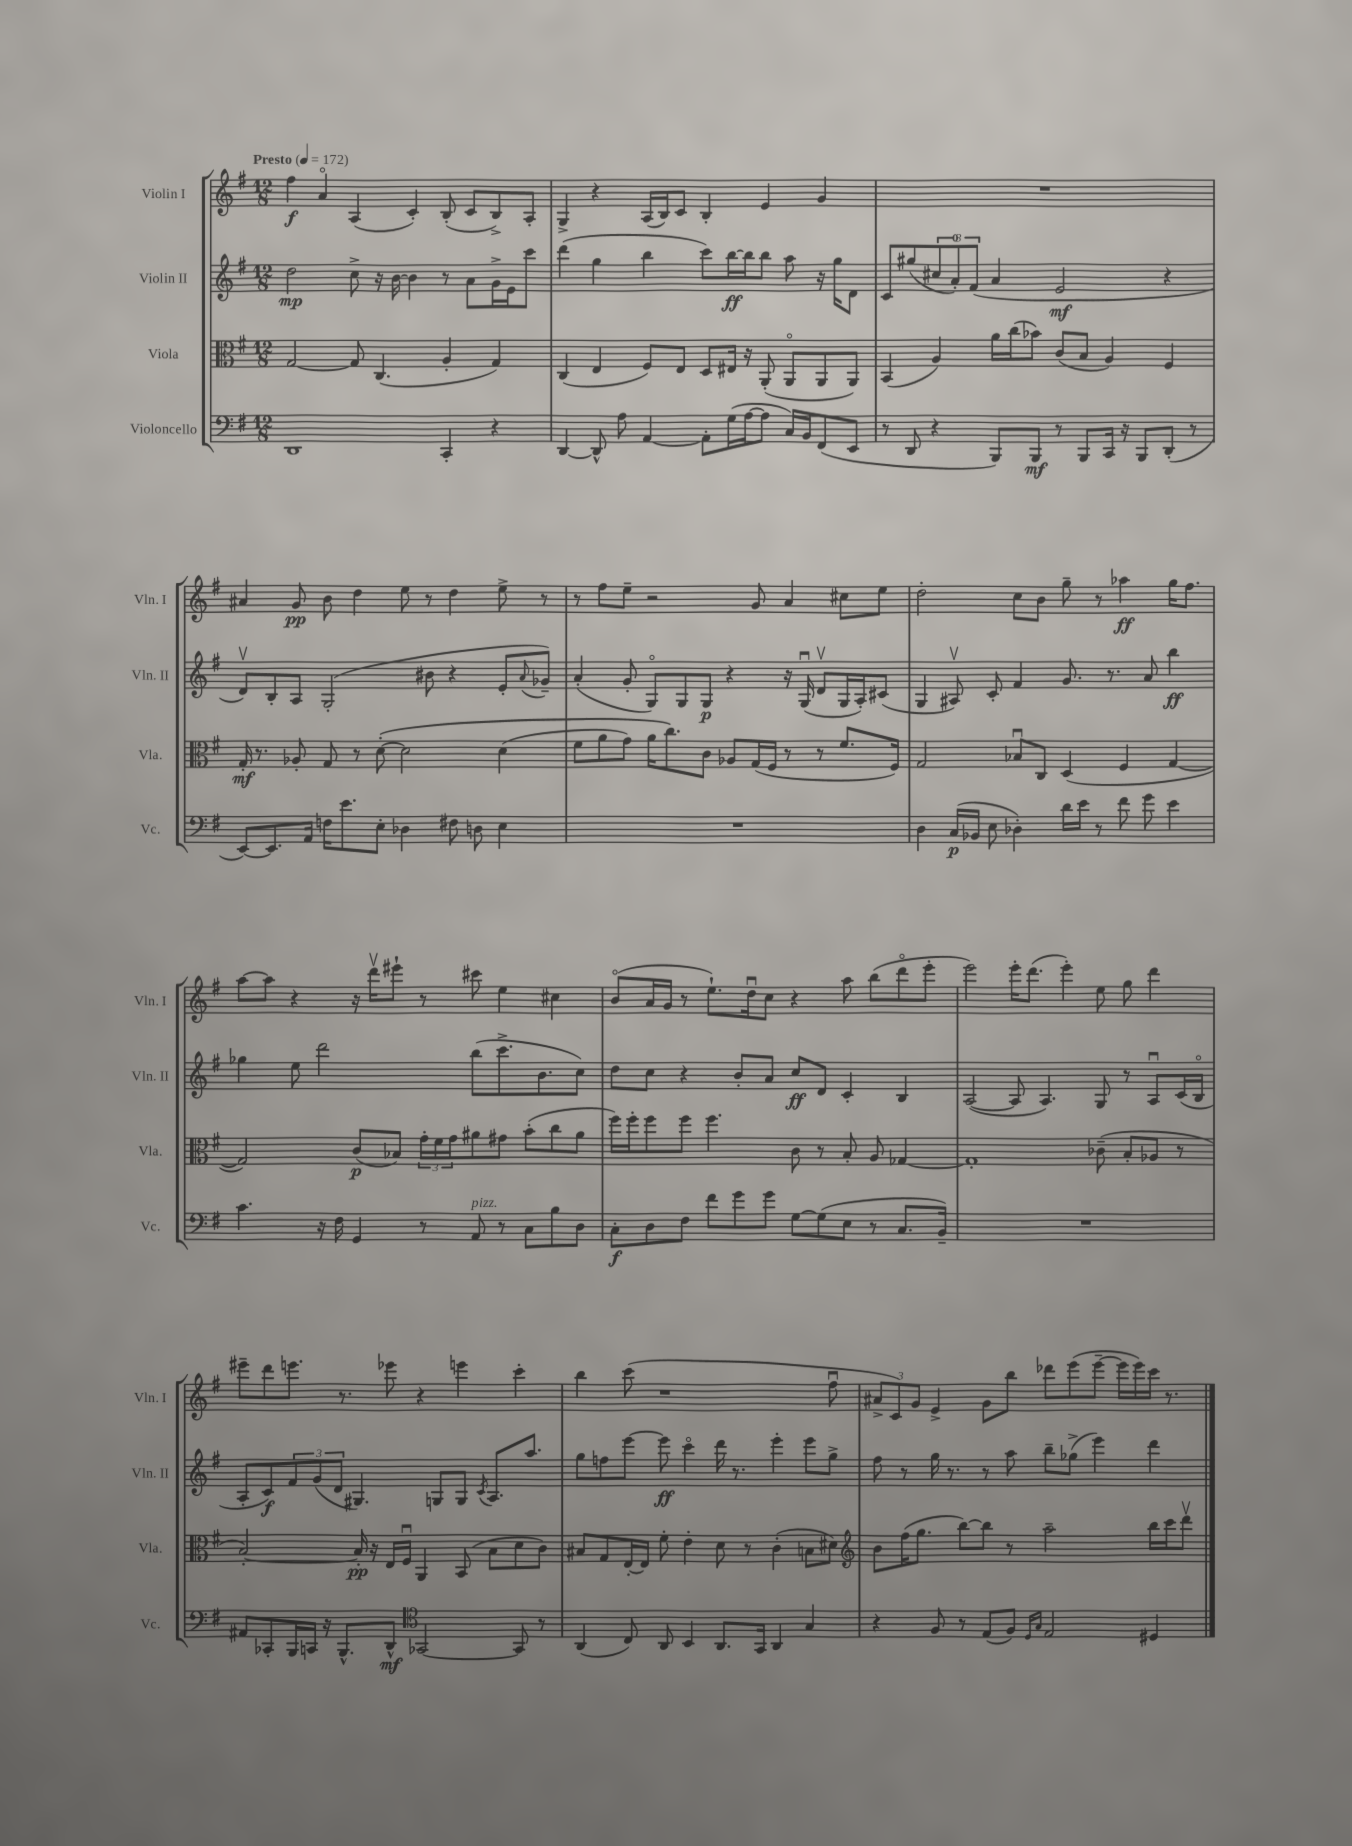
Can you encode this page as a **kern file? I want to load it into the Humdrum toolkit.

**kern	**kern	**kern	**kern
*staff4	*staff3	*staff2	*staff1
*clefF4	*clefC3	*clefG2	*clefG2
*k[f#]	*k[f#]	*k[f#]	*k[f#]
*M12/8	*M12/8	*M12/8	*M12/8
*MM172	*MM172	*MM172	*MM172
1DD	[2G	2dd	4ff#
.	.	.	4ao
.	8G]	8cc^	(4A
.	(4.C	16r	.
.	.	[16b	.
.	.	4b]	4c')
4CC'	4A'	8r	(8B'
.	.	8a	8c
4r	4G)	16g^	8B^)
.	.	16e	.
.	.	8ccc	8A'
=	=	=	=
[4DD	(4C	(4ddd	4G^
8DD^^]	4E	4gg	4r
8A	.	.	.
[4AA	8F#)	4bb	(16A
.	.	.	16B)
.	8E	.	8c
8AA']	8D	8ccc)	4B'
(16G	16E#	[16bb	.
[16A	16r	16bb]	.
8A]	(8AA'	8bb	4e
16C)	8AAo	8aa	.
16BB	.	.	.
(8FF#	8AA	16r	4g
.	.	16gg	.
8EE	8AA)	8d	.
=	=	=	=
8r	(4BB	8c	1.r
8DD	.	(8gg#	.
4r	4A)	12cc#	.
.	.	12a')	.
.	.	(12f#	.
8BBB)	16a	4a	.
.	(16cc	.	.
8BBB	8b-)	.	.
8r	(8c	2e	.
8BBB	8B	.	.
16CC	4A)	.	.
16r	.	.	.
8BBB	.	.	.
(8DD'	4F#	4r	.
8r	.	.	.
=	=	=	=
[8EE)	16G'	8dv)	4a#
.	8.r	.	.
8.EE]	.	8B'	.
.	8A-'	8A	8g
16AA	.	.	.
16F	8G	(2G'	8b
8.e	.	.	.
.	8r	.	4dd
8E'	&([8d'	.	.
4D-	2d]	.	8ee
.	.	8b#	8r
8F#	.	4r	4dd
8D	.	.	.
4E	(4d	8e'	8ee^
.	.	8qqa	.
.	.	8g-~)	8r
=	=	=	=
1.r	8f#	(4a'	8r
.	8a	.	8ff#
.	8g)	8g'	8ee~
.	16a	8Go)	2r
.	8.cc&)	.	.
.	.	8G	.
.	8c	8G	.
.	8A-	4r	.
.	(16G	.	8g
.	16F#	.	.
.	8r	16r	4a
.	.	(16Gu	.
.	8r	8dv	.
.	8.f#	16G	8cc#
.	.	16A')	.
.	.	(8c#	8ee
.	16F#)	.	.
=	=	=	=
4D	2G	4G	2dd'
(16C	.	8A#v)	.
16BB-	.	.	.
8E	.	8c'	.
4D-')	8B-u	4f#	8cc
.	8C	.	8b
16d	(4D	8.g	8gg~
16e	.	.	.
8r	.	.	8r
.	.	8.r	.
8f#	4F#	.	4aa-
8g	.	8a	.
4e	[4G	4bb	16gg
.	.	.	8.ff#
=	=	=	=
4.c	2G])	4gg-	[8aa
.	.	.	8aa]
.	.	8ee	4r
16r	.	2ddd	.
16F#	.	.	.
4GG	(8c	.	16r
.	.	.	16dddv
.	8B-)	.	8eee#`
8r	24g'	.	8r
.	24f#	.	.
.	24g	.	.
8AA	8a#	(8bb	8ccc#
8r	8g#	8.ccc^	4ee
8C	(8b'	.	.
.	.	8.b	.
8B	8cc	.	4cc#
8D	8a#	8cc)	.
=	=	=	=
8C'	16ff#)	8dd	(8bo
.	16ff#'	.	.
8D	8ff#	8cc	16a
.	.	.	16g
8F#	8ff#	4r	8r
8f#	4.ff#	.	8.ee`)
8g	.	8b'	.
.	.	.	16ddu
8g	.	8a	8cc
[8G	8c	8cc	4r
(8G]	8r	8d	.
8E	8B'	4c'	8aa
8r	8A	.	(8bb
8.C	[4G-	4B	8dddo
.	.	.	8eee'
16BB~)	.	.	.
=	=	=	=
1.r	1G-']	([2A	2eee)
.	.	8A]	16eee'
.	.	.	(8.ddd
.	.	4.A)	.
.	.	.	4eee')
.	(8c-~	8G	8ee
.	8B'	8r	8gg
.	8A-	8Au	4ddd
.	8r	(16c	.
.	.	16Bo	.
=	=	=	=
8AA#	[2B')	8A'	8eee#~
8CC-'	.	8c)	8ddd
16BBB	.	12f#	8.eee
16CC	.	.	.
.	.	(12g	.
16r	.	.	.
.	.	12d	.
8.BBB^^	.	.	8.r
.	16B']	4.G#)	.
.	16r	.	.
8DD^^	16E	.	8eee-
.	16F#u	.	.
*clefC4	*	*	*
[2GG-	4AA	.	4r
.	.	8G	.
.	(8BB	8G	4eee
.	.	8qc	.
.	8B	8.A	.
8GG-]	8d	.	4ccc'
.	.	8.aa	.
8r	8c)	.	.
=	=	=	=
(4AA	8B#	8gg	4bb
.	8G	8ff	.
8C)	[16E'	[8eee	(8ccc
.	16E]	.	.
8AA	8f#'	8eee]	1r
4BB	4e'	4ccco	.
8.AA	8d	16ddd	.
.	.	8.r	.
.	8r	.	.
16GG	.	.	.
4AA	(4c'	4eee'	.
4G	8B	8eee	.
.	8d#)	8gg^	8ff#u
=	=	=	=
*	*clefG2	*	*
4r	8b	8ff#	12a#^
.	.	.	12c)
.	(16ff#	8r	.
.	.	.	12g
.	8.gg	.	.
8F#	.	16gg	4e^
.	.	8.r	.
8r	[8bb)	.	.
(8E	8bb]	8r	8g
8F#)	8r	8aa	8bb
16qqD	.	.	.
16qqG	.	.	.
2E	2aa~	8bb~	8ddd-
.	.	(8gg-^	(8eee
.	.	4eee)	[8eee~
.	.	.	16eee]
.	.	.	16eee)
4D#	16bb	4ddd	16ccc
.	16ccc	.	8.r
.	8dddv	.	.
==	==	==	==
*-	*-	*-	*-
